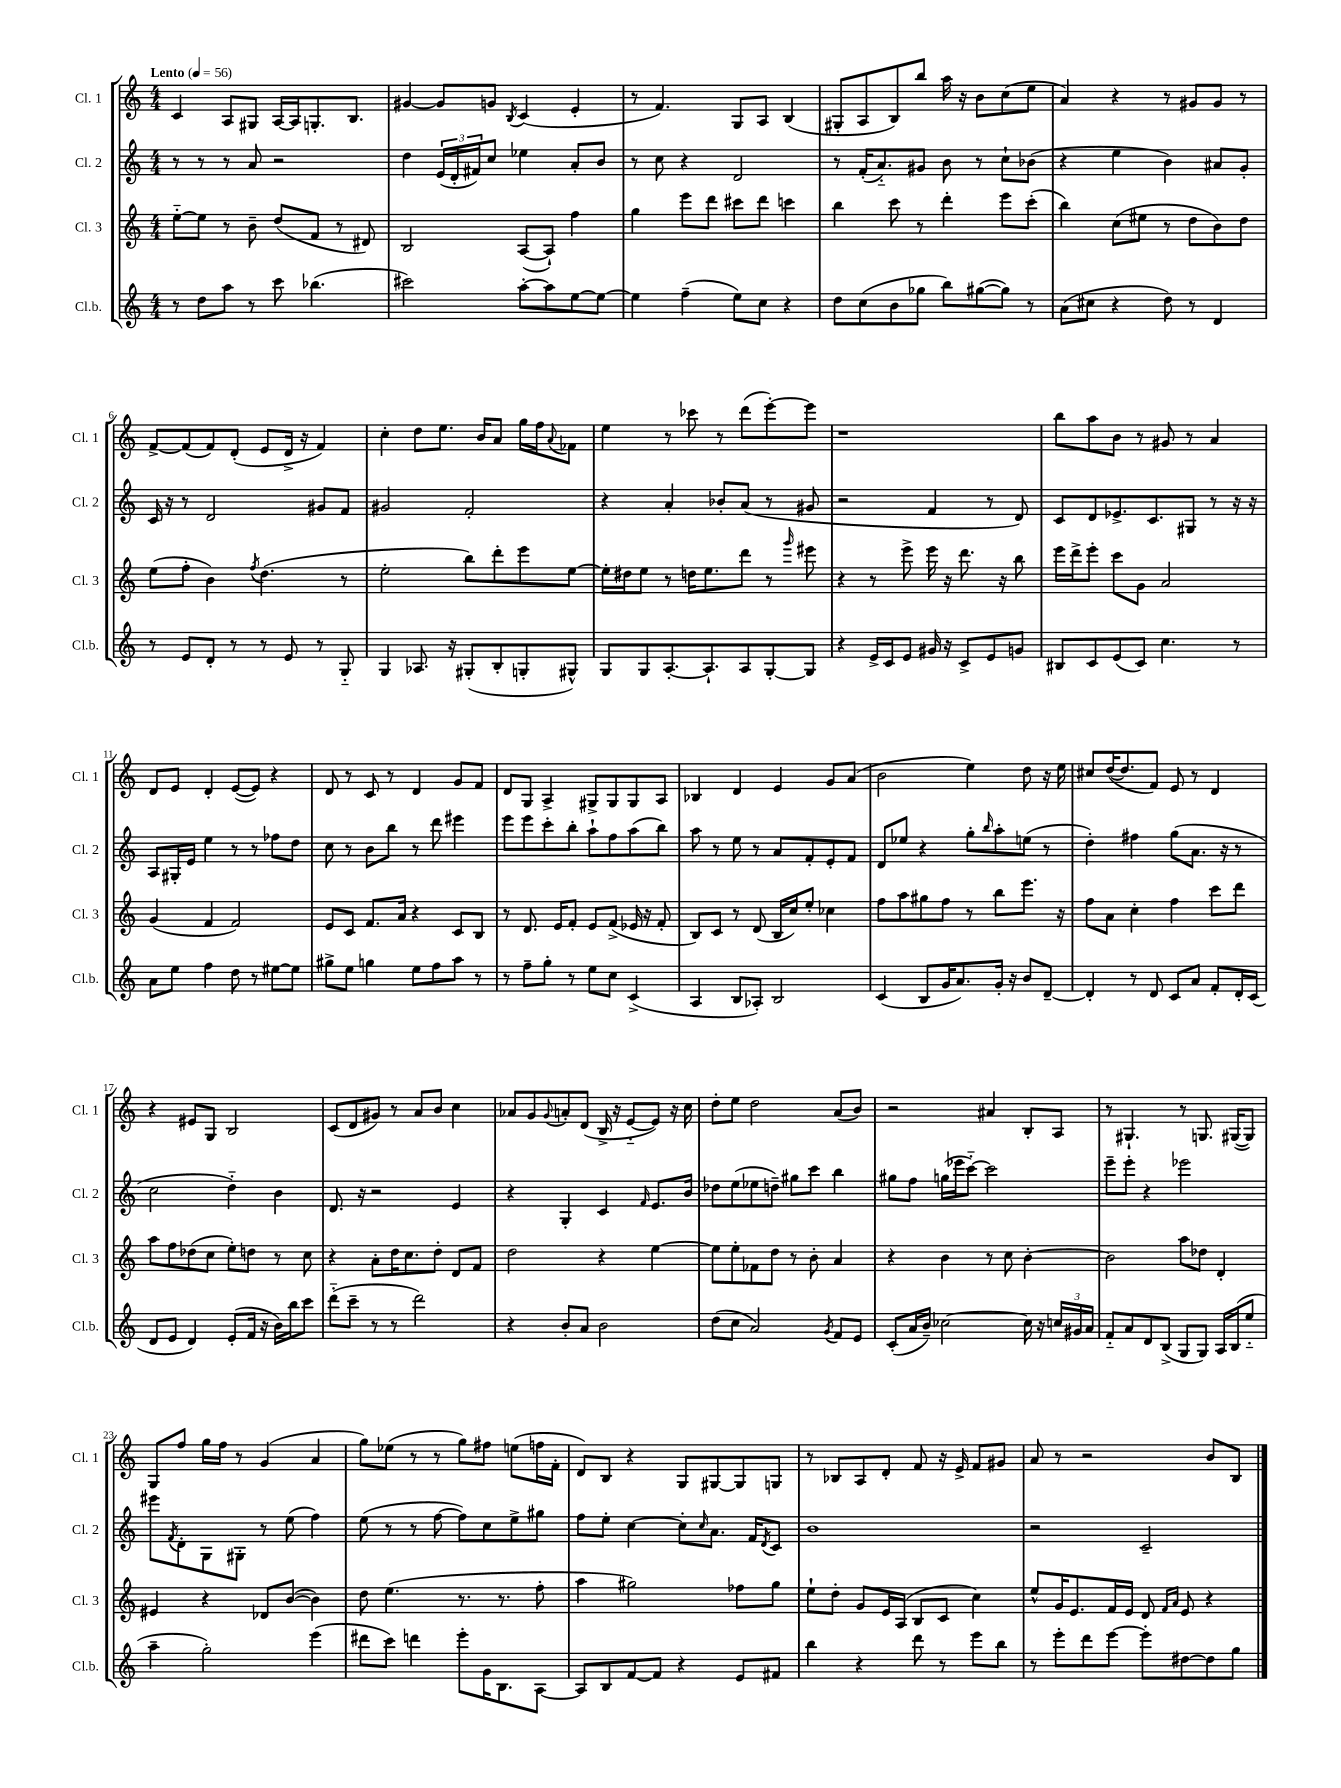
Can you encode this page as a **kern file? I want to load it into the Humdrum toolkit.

**kern	**kern	**kern	**kern
*staff4	*staff3	*staff2	*staff1
*clefG2	*clefG2	*clefG2	*clefG2
*k[]	*k[]	*k[]	*k[]
*M4/4	*M4/4	*M4/4	*M4/4
*MM56	*MM56	*MM56	*MM56
8r	[8ee'~	8r	4c
8dd	8ee]	8r	.
8aa	8r	8r	8A
8r	8b~	8a	8G#
8ccc	(8dd	2r	[16A
.	.	.	16A]
(4.bb-	8f	.	8.G'
.	8r	.	.
.	.	.	8.B
.	8d#)	.	.
=	=	=	=
2ccc#)	2B	4dd	[4g#
.	.	(24e	8g#]
.	.	24d'	.
.	.	24f#)	.
.	.	8cc	8g
.	.	.	8qB
[8aa'	([8A	4ee-	(4c
8aa]	8A`])	.	.
[8ee	4ff	8a'	4e'
8ee_	.	8b	.
=	=	=	=
4ee]	4gg	8r	8r
.	.	8cc	4.f)
(4ff~	8eee	4r	.
.	8ddd	.	.
8ee)	8ccc#	2d	8G
8cc	8ddd	.	8A
4r	4ccc	.	(4B
=	=	=	=
8dd	4bb	8r	8G#'
(8cc	.	(16f'	8A
.	.	8.a'~)	.
8b	8ccc	.	8B)
8gg-	8r	8g#	8bb
8bb)	4ddd'	8b	16aa
.	.	.	16r
([8gg#	.	8r	8b
8gg#])	8eee	8cc`	(8cc
8r	(8ccc'	(8b-	8ee
=	=	=	=
(8a	4bb)	4r	4a)
8cc#	.	.	.
4r	(8cc	4ee	4r
.	8ee#	.	.
8dd)	8r	4b)	8r
8r	8dd	.	8g#
4d	8b)	8a#	8g#
.	8dd	8g'	8r
=	=	=	=
8r	(8ee	16c	[8f^
.	.	16r	.
8e	8ff'	8r	(8f]
8d'	4b)	2d	8f)
8r	.	.	(8d'
.	8qff	.	.
8r	(4.dd	.	8e
8e	.	.	16d^
.	.	.	16r
8r	.	8g#	4f)
8G'~	8r	8f	.
=	=	=	=
4G	2ee'	2g#	4cc'
8.A-	.	.	8dd
.	.	.	8.ee
16r	.	.	.
(8G#'	8bb)	2f'	.
.	.	.	16b
8B'	8ddd'	.	8a
8G'	8eee	.	16gg
.	.	.	16ff
.	.	.	8qqa
8G#^^)	[8ee	.	8f-
=	=	=	=
8G	16ee']	4r	4ee
.	16dd#	.	.
8G	8ee	.	.
[8.A'	8r	4a'	8r
.	16dd	.	8ccc-
8.A`]	8.ee	.	.
.	.	8b-'	8r
8A	8ddd	(8a	(8ddd
[8G'	8r	8r	[8eee')
.	16qqggg	.	.
8G]	8eee#	8g#	8eee]
=	=	=	=
4r	4r	2r	1r
16e^	8r	.	.
16c	.	.	.
8e	8eee^	.	.
16g#	16eee	4f	.
16r	16r	.	.
8c^	8.ddd	.	.
8e	.	8r	.
.	16r	.	.
8g	8bb	8d)	.
=	=	=	=
8B#	16eee	8c	8bb
.	16ddd^	.	.
8c	8eee'	8d	8aa
(8e	8ccc	8.e-^	8b
8c)	8g	.	8r
.	.	8.c	.
4.cc	2a	.	8g#
.	.	8G#	8r
.	.	8r	4a
8r	.	16r	.
.	.	16r	.
=	=	=	=
8a	(4g	8A	8d
8ee	.	16G#'	8e
.	.	16e	.
4ff	4f	4ee	4d'
8dd	2f)	8r	([8e
8r	.	8r	8e])
[8ee#	.	8ff-	4r
8ee#]	.	8dd	.
=	=	=	=
8gg#^	8e	8cc	8d
8ee	8c	8r	8r
4gg	8.f	8b	8c
.	.	8bb	8r
.	16a	.	.
8ee	4r	8r	4d
8ff	.	8ddd	.
8aa	8c	4eee#	8g
8r	8B	.	8f
=	=	=	=
8r	8r	8eee	8d
8ff~	8.d	8eee	8G
8gg'	.	8ccc'	4A^
.	16e	.	.
8r	8f'	8bb'	.
8ee	8e	8aa`	8G#^
8cc	(8f^	8ff	8G#
(4c^	16e-	(8aa	8G#
.	16r	.	.
.	8f'	8bb)	8A
=	=	=	=
4A	8B)	8aa	4B-
.	8c	8r	.
8B	8r	8ee	4d
8A-')	(8d	8r	.
2B	16B	8a	4e
.	16cc)	.	.
.	8ee'	8f'	.
.	4cc-	8e'	8g
.	.	8f	(8a
=	=	=	=
(4c	8ff	8d	2b
.	8aa	8ee-	.
8B	8gg#	4r	.
16g	8ff	.	.
8.a)	.	.	.
.	8r	8gg'	4ee)
.	.	16qqbb	.
16g'	8bb	8aa'	.
16r	.	.	.
8b	8.eee	(8ee	8dd
[8d~	.	8r	16r
.	16r	.	16ee
=	=	=	=
4d']	8ff	4dd')	8cc#
.	8a	.	([16dd
.	.	.	8.dd]
8r	4cc'	4ff#	.
8d	.	.	8f)
8c	4ff	(8gg	8e
8a	.	8.a	8r
8f'	8ccc	.	4d
.	.	16r	.
16d'	8ddd	8r	.
(16c	.	.	.
=	=	=	=
8d	8aa	2cc	4r
8e	8ff	.	.
4d)	(8dd-	.	8e#
.	8cc	.	8G
(8e'	8ee')	4dd'~)	2B
16f	8dd	.	.
16r	.	.	.
16b)	8r	4b	.
16bb	.	.	.
8ccc	8cc	.	.
=	=	=	=
(8ddd'~	4r	8.d	(8c
8ccc~	.	.	8d
.	.	16r	.
8r	8a'	2r	8g#)
8r	16dd	.	8r
.	8.cc	.	.
2ddd)	.	.	8a
.	8dd'	.	8b
.	8d	4e	4cc
.	8f	.	.
=	=	=	=
4r	2dd	4r	8a-
.	.	.	8g
.	.	.	8qqg
8b'	.	4G'	8a'
8a	.	.	(8d
2b	4r	4c	16B^
.	.	.	16r
.	.	.	[8e'~
.	.	16qqf	.
.	[4ee	8.e	8e])
.	.	.	16r
.	.	16b	16cc
=	=	=	=
(8dd	8ee]	8dd-	8dd'
8cc	8ee'	(8ee	8ee
2a)	8f-	8ee-	2dd
.	8dd	8dd~)	.
.	8r	8gg#	.
.	8b'	8ccc	.
8qg	.	.	.
8f	4a	4bb	(8a
8e	.	.	8b)
=	=	=	=
(8c'	4r	8gg#	2r
16a	.	8ff	.
16b~)	.	.	.
[2cc-	4b	(16gg	.
.	.	16eee-	.
.	.	[8ccc'~)	.
.	8r	2ccc]	4a#
.	8cc	.	.
16cc-]	[4b'	.	8B'
16r	.	.	.
24cc	.	.	8A
24g#	.	.	.
24a	.	.	.
=	=	=	=
8f'~	2b]	8eee~	8r
8a	.	8eee'	4.G#`
8d	.	4r	.
(8B^	.	.	.
8G	8aa	2eee-	8r
8G)	8dd-	.	8.G
16A	4d'	.	.
(16B	.	.	([16G#
8ee'~	.	.	8G#])
=	=	=	=
4aa~	4e#	8eee#	8G
.	.	8qf	.
.	.	8d'	8ff
2gg')	4r	8G	16gg
.	.	.	16ff
.	.	8G#'	8r
.	8d-	8r	(4g
.	([8b	(8ee	.
(4eee	4b])	4ff)	4a
=	=	=	=
8ddd#	8dd	(8ee	8gg)
8ccc)	(4.ee	8r	(8ee-
4ddd	.	8r	8r
.	.	[8ff	8r
8eee'	8.r	8ff])	8gg)
16g	.	8cc	8ff#
8.B	8.r	.	.
.	.	8ee^	(8ee
[8A	8ff'	8gg#	16ff
.	.	.	16f'
=	=	=	=
8A]	4aa	8ff	8d)
8B	.	8ee'	8B
[8f	2gg#)	[4cc	4r
8f]	.	.	.
4r	.	8cc']	8G
.	.	16qqcc	.
.	.	8.a	[8G#
8e	8ff-	.	8G#]
.	.	16f	.
.	.	8qd	.
8f#	8gg#	8c	8G
=	=	=	=
4bb	8ee`	1b	8r
.	8dd'	.	8B-
4r	8g	.	8A
.	16e	.	8d'
.	(16A	.	.
8ddd	8B	.	8f
8r	8c	.	16r
.	.	.	16e^
8eee	4cc)	.	8f
8bb	.	.	8g#
=	=	=	=
8r	8ee^^	2r	8a
8eee'	16g	.	8r
.	8.e	.	.
8ddd	.	.	2r
[8eee	16f	.	.
.	16e	.	.
8eee']	8d	2c~	.
.	16qqf	.	.
.	16qqa	.	.
[8dd#	8e	.	.
8dd#]	4r	.	8b
8gg	.	.	8B
==	==	==	==
*-	*-	*-	*-
